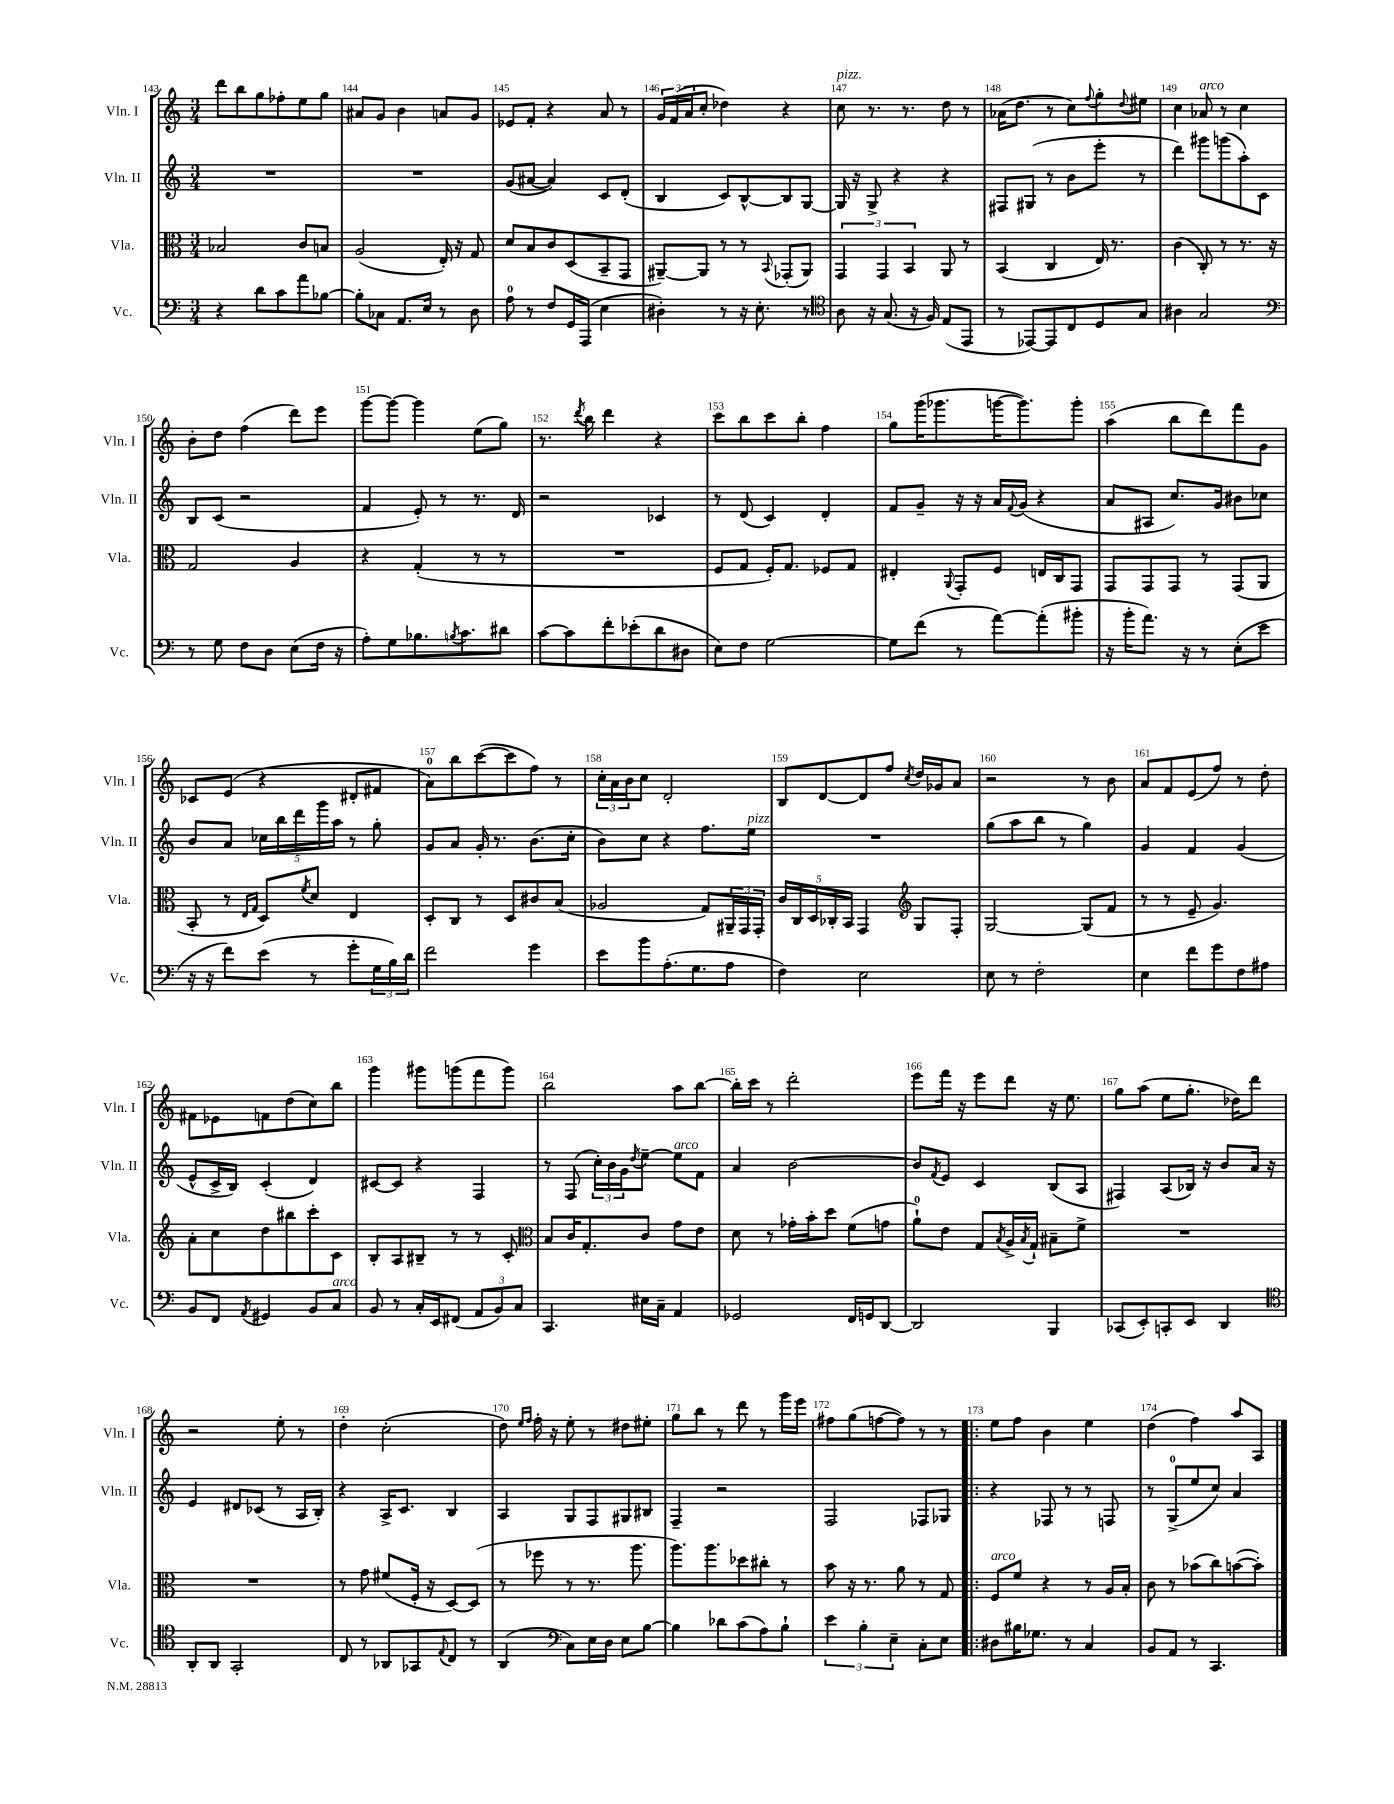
<<
\new StaffGroup <<
\new Staff = "s0" \with { instrumentName = "Vln. I" shortInstrumentName = "Vln. I" } {
    \clef treble \key c \major \numericTimeSignature \time 3/4
    d'''8 b''8 g''8 fes''8-. e''8 g''8 |
    ais'8 g'8 b'4 a'8 g'8 |
    ees'8 f'8-. r4 a'8 r8 |
    \tuplet 3/2 { g'16 f'16( a'16 } c''8-. des''4) r4 |
    c''8^\markup { \italic "pizz." } r8. r8. d''8 r8 |
    aes'16( d''8. r8 c''8) \appoggiatura { f''8 } g''8-. \appoggiatura { d''8 } eis''8 |
    c''4 aes'8^\markup { \italic "arco" } r8 c''4 |
    b'8-. d''8 f''4( d'''8) e'''8 |
    g'''8~ g'''8~ g'''4 e''8( g''8) |
    r8. \acciaccatura { d'''8 } b''16 d'''4 r4 |
    c'''8 b''8 c'''8 b''8-. f''4 |
    g''8 g'''16( ges'''8. g'''16~ g'''8.) g'''8-. |
    a''4( b''8 d'''8) f'''8 g'8 |
    ces'8 e'8( r4 dis'8-. fis'8 |
    a'8-0) b''8 c'''8~( c'''8 f''8) r8 |
    \tuplet 3/2 { c''16-. a'16 b'16 } c''8 d'2-. |
    b8 d'8~ d'8 f''8 \acciaccatura { c''8 } d''16 ges'16 a'8 |
    r2 r8 b'8 |
    a'8 f'8 e'8( f''8) r8 d''8-. |
    fis'8 ees'8 f'8 d''8( c''8) b''8 |
    g'''4 gis'''8 g'''8( f'''8 g'''8) |
    b''2 a''8 b''8~ |
    b''16-. c'''16 r8 d'''2-. |
    e'''8 f'''16 r16 e'''8 d'''8 r16 e''8. |
    g''8 a''8( e''8 g''8.-. des''16) d'''8 |
    r2 e''8-. r8 |
    d''4-. c''2-.( |
    d''8) \grace { e''16 f''16 } f''16-. r16 e''8-. r8 dis''8 eis''8-. |
    g''8 b''8 r8 d'''8 r8 g'''16 e'''16 |
    fis''8 g''8( f''8~ f''8) r8 r8 |
    \bar ".|:" e''8 f''8 b'4 e''4 |
    d''4( f''4) a''8 a8 \bar "|." |
}
\new Staff = "s1" \with { instrumentName = "Vln. II" shortInstrumentName = "Vln. II" } {
    \clef treble \key c \major \numericTimeSignature \time 3/4
    R2. |
    R2. |
    g'8( ais'8~ ais'4) c'8 d'8-.( |
    b4 c'8) b8~-^ b8 g8~ |
    g16 r16 g8-> r4 r4 |
    fis8 gis8( r8 b'8 e'''8-. r8 |
    d'''4) gis'''8 g'''8( a''8-.) c'8 |
    b8 c'8( r2 |
    f'4 e'8-.) r8 r8. d'16 |
    r2 ces'4 |
    r8 d'8( c'4) d'4-. |
    f'8 g'8-- r16 r16 a'16 \appoggiatura { f'8 } g'16( r4 |
    a'8 ais8 c''8.) g'16 bis'8 ces''8 |
    b'8 a'8 \tuplet 5/4 { ces''16 b''16 d'''16 g'''16 a''16 } r8 g''8-. |
    g'8 a'8 g'16-. r8. b'8.( c''16-. |
    b'8) c''8 r4 f''8. e''16^\markup { \italic "pizz." } |
    R2. |
    g''8( a''8 b''8 r8 g''4) |
    g'4 f'4 g'4( |
    e'8-^ c'16-> b16) c'4-.( d'4) |
    cis'8~ cis'8 r4 f4 |
    r8 f8( \tuplet 3/2 { c''16-.) b'16 g'16 } \acciaccatura { d''8 } e''8~-- e''8^\markup { \italic "arco" } f'8 |
    a'4 b'2~ |
    b'8 \acciaccatura { f'8 } e'8 c'4 b8( a8 |
    fis4) a8( bes16) r16 b'8 a'16 r16 |
    e'4 dis'8 ces'8( r8 a16 b16-.) |
    r4 a16-> c'8. b4 |
    a4 g8 f8 gis8 bis8 |
    f4-- r2 |
    f2 fes8 ges8 |
    \bar ".|:" r4 fes8 r8 r8 f8 |
    r8 g8-0->( e''8 c''8) a'4 \bar "|." |
}
\new Staff = "s2" \with { instrumentName = "Vla." shortInstrumentName = "Vla." } {
    \clef alto \key c \major \numericTimeSignature \time 3/4
    bes2 c'8 b8 |
    a2( e16-.) r16 g8 |
    d'8 b8 c'8 d8( b,8-- g,8 |
    ais,8~--) ais,8 r8 r8 \appoggiatura { b,8 } ges,8-.( ais,8) |
    \tuplet 3/2 { g,4 g,4 b,4 } a,8 r8 |
    b,4( c4 e16) r8. |
    c'4( c8-.) r8 r8. r16 |
    g2 a4 |
    r4 g4-.( r8 r8 |
    R2. |
    f8 g8 f16-.) g8. fes8 g8 |
    eis4-. \appoggiatura { a,8 } g,8-. f8 e16 c16 g,8 |
    g,8 g,8 g,8 r8 g,8( a,8 |
    b,8-. r8 \grace { e16 g16 } d8) \acciaccatura { f'8 } d'8 e4 |
    d8-. c8 r8 d8 cis'8 b8( |
    aes2 g8) \tuplet 3/2 { ais,16-- g,16 g,16-. } |
    \tuplet 5/4 { c'16 c16 d16 ces16-. b,16 } g,4 \clef treble g8 f8-. |
    g2~ g8( f'8 |
    r8 r8 e'8-- g'4.) |
    a'8-. c''8 d''8 bis''8 c'''8-. c'8 |
    b8-. a8 bis8-- r8 r8 c'8-. |
    \clef alto b8 c'16 g8.-. c'8 g'8 e'8 |
    d'8 r8 ges'16-. b'16-. d''8 f'8( g'8 |
    a'8-0-!) e'8 g8 \acciaccatura { b8 } a16-> \acciaccatura { b8 } g16-! bis8-- f'8-> |
    R2. |
    R2. |
    r8 g'8 fis'8( f16-. r16 d8~) d8( |
    r8 fes''8 r8 r8. a''8. |
    a''8.) a''8. des''8 cis''8-. r8 |
    b'8 r16 r8. a'8 r8 g8 |
    \bar ".|:" f8^\markup { \italic "arco" } f'8 r4 r8 a16 b16-. |
    c'8 r8 bes'8( c''8) b'8~( b'8-.) \bar "|." |
}
\new Staff = "s3" \with { instrumentName = "Vc." shortInstrumentName = "Vc." } {
    \clef bass \key c \major \numericTimeSignature \time 3/4
    r4 d'8 c'8 a'8 bes8~ |
    bes8-. ces8 a,8. e16 r8 d8 |
    a8-0 r8 f8 g,16 a,,16( e4 |
    dis4-.) r8 r16 e8.-. r8 |
    \clef tenor a8 r16 g8.( r16 f16) e8( e,8 |
    r8 ees,8~) ees,8 c8 d8 g8 |
    ais4 g2 |
    \clef bass r8 g8 f8 d8 e8( f16 r16 |
    a8-.) g8 bes8. \acciaccatura { b8 } c'8. dis'8 |
    c'8~ c'8 f'8-. ees'8-.( d'8 dis8 |
    e8) f8 g2~ |
    g8 f'8( r8 a'8~) a'8-.( bis'8-. |
    r16 b'16-. a'8.) r16 r8 e8-.( e'8 |
    r16 r16 f'8) e'8( r8 g'8-. \tuplet 3/2 { g16 b16) d'16 } |
    f'2 g'4 |
    e'8 b'8 a8.-.( g8. a8 |
    f4) e2 |
    e8 r8 f2-. |
    e4 f'8 g'8 f8 ais8 |
    b,8 f,8 \acciaccatura { a,8 } gis,4 b,8 c8^\markup { \italic "arco" } |
    b,8 r8 c16-. e,16 fis,8( \tuplet 3/2 { a,8 b,8) c8 } |
    c,4. eis16 c16-- a,4 |
    ges,2 f,16 g,16 d,8~ |
    d,2 b,,4 |
    ces,8( e,8-.) c,8-. e,8 d,4 |
    \clef tenor a,8-. a,8 g,2-. |
    c8 r8 aes,8 ges,8 \appoggiatura { e8 } c8 r8 |
    a,4( \clef bass c8) e16 d16 e8 b8~ |
    b4 des'8 c'8( a8) b8-! |
    \tuplet 3/2 { e'4 b4-. e4-- } c8-. e8 |
    \bar ".|:" dis8 bis16 ges8. r8 c4 |
    b,8 a,8 r8 c,4. \bar "|." |
}
>>
>>
\layout { \context { \Score currentBarNumber = #143 \override BarNumber.break-visibility = ##(#f #t #t) barNumberVisibility = #all-bar-numbers-visible } }
